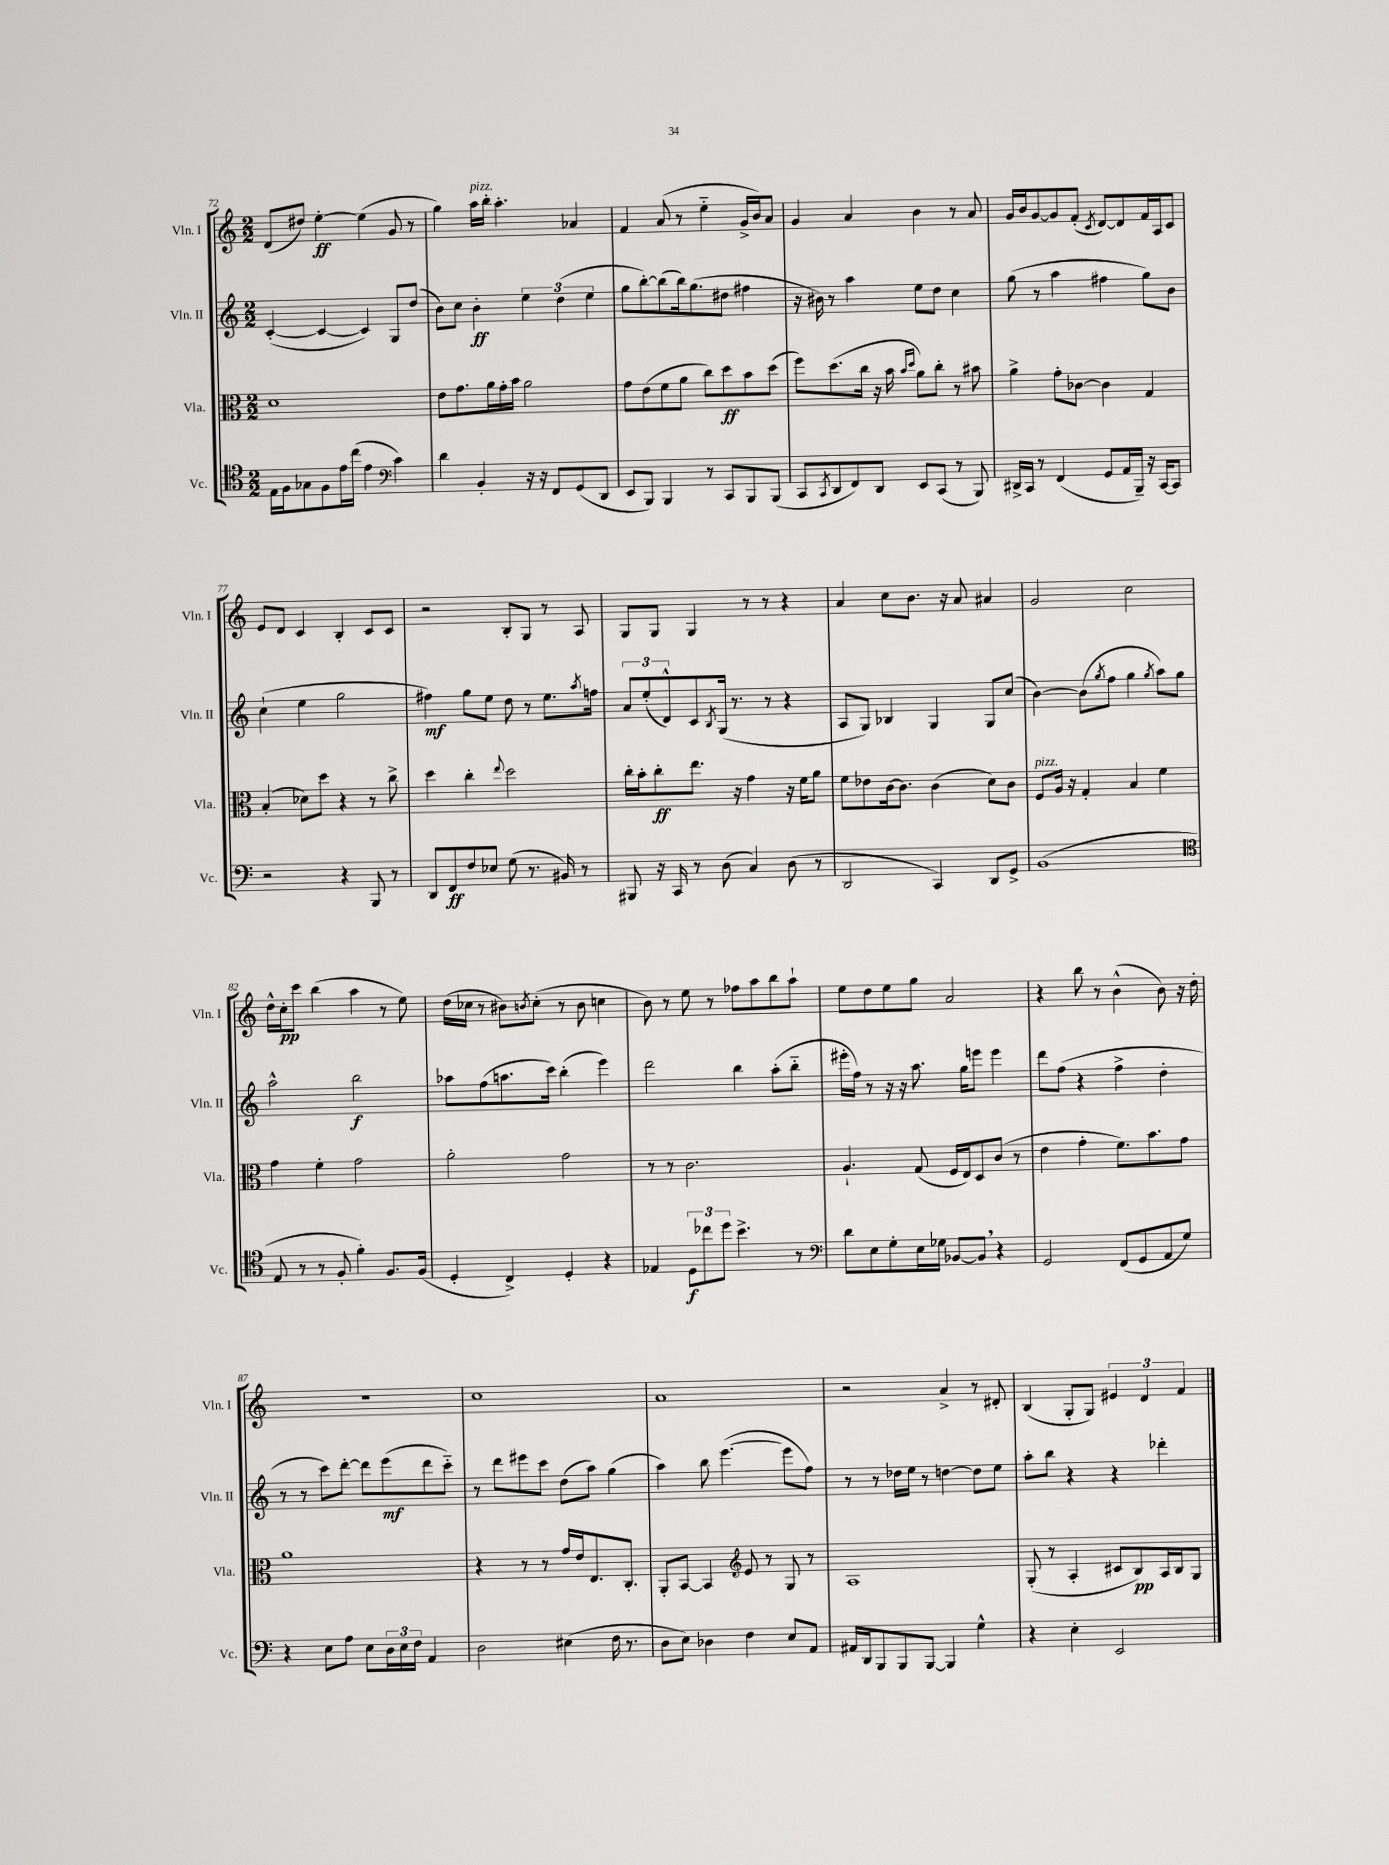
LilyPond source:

<<
\new StaffGroup <<
\new Staff = "s0" \with { instrumentName = "Vln. I" shortInstrumentName = "Vln. I" } {
    \clef treble \key c \major \numericTimeSignature \time 2/2
    d'8( dis''8) e''4~-.\ff e''4( g'8 r8 |
    g''4) a''16^\markup { \italic "pizz." } b''16-. a''4.-. aes'4 |
    f'4 a'8( r8 e''4-_ g'16-> b'16) a'8 |
    g'4 a'4 b'4 r8 a'8 |
    g'16 b'16 g'8~ g'8 f'8-.( \acciaccatura { c'8 } d'8~) d'8 f'16 a16 c'8 |
    e'8 d'8 c'4 b4-. c'8 c'8 |
    r2 b8-. g8 r8 a8 |
    g8 g8 g4 r8 r8 r4 |
    a'4 c''8 b'8. r16 a'8 ais'4 |
    g'2 c''2 |
    d''16-^ c''16-.\pp c'''8 b''4( a''4 r8 e''8) |
    d''16( ces''16 r8 bis'8) \acciaccatura { b'8 } ces''8-.( r8 b'8 c''4 |
    b'8) r8 e''8 r8 fes''8 a''8 b''8 a''8-! |
    e''8 d''8 e''8 g''8 a'2 |
    r4 b''8 r8 b'4-^( b'8) r16 d''16-. |
    R1 |
    c''1 |
    a'1 |
    r2 a'4-> r8 dis'8-. |
    b4( g8-. g8) \tuplet 3/2 { eis'4 d'4 f'4 } \bar "|." |
}
\new Staff = "s1" \with { instrumentName = "Vln. II" shortInstrumentName = "Vln. II" } {
    \clef treble \key c \major \numericTimeSignature \time 2/2
    c'4~-.( c'4~ c'4) g8 d''8( |
    b'8) c''8 b'4-.\ff \tuplet 3/2 { e''4 d''4( e''4 } |
    g''8 b''8~-.) b''8( b''16) g''8.( dis''8 fis''4 |
    r16 bis'16) r8 a''4 e''8 d''8 c''4 |
    g''8( r8 a''4 fis''4 g''8) b'8 |
    c''4-!( e''4 g''2 |
    fis''4\mf) g''8 e''8 d''8 r8 e''8. \acciaccatura { a''8 } f''16 |
    \tuplet 3/2 { a'8 e''8-.( d'8-^) } c'8 \acciaccatura { b8 } g16( r8. r8 r4 |
    a8 g8) bes4 g4 g8 c''8( |
    b'4~) b'8( \acciaccatura { g''8 } f''8 g''4 \acciaccatura { g''8 } a''8) g''8 |
    a''2-^ b''2\f |
    aes''8 f''8( a''8. c'''16) b''4-.( e'''4) |
    d'''2 b''4 a''8-.( b''8-_ |
    eis'''16-. f''16) r8 r16 r16 a''8. g''16 e'''8 e'''4 |
    d'''8 f''8( r4 f''4-> d''4-. |
    r8 r8 c'''8) d'''8~-. d'''8 e'''8\mf( d'''8 c'''8-_) |
    r8 d'''8 eis'''8 c'''8 d''8( a''8) g''4( |
    a''4) b''8 e'''4.~( e'''8 f''8) |
    r8 r8 des''16 e''16 r8 d''4~ d''8 e''8 |
    a''8-. b''8 r4 r4 des'''4-. \bar "|." |
}
\new Staff = "s2" \with { instrumentName = "Vla." shortInstrumentName = "Vla." } {
    \clef alto \key c \major \numericTimeSignature \time 2/2
    d'1 |
    e'8 g'8. a'16 g'16-. b'16 a'2 |
    g'8 e'8( f'8 a'8 c''8) d''8\ff b'8 d''8( |
    f''8) d''8.( c''16 r16 b'16 \grace { b'16 d''16 } a'8) c''8-. r8 bis'8 |
    a'4-> g'8-. ces'8~ ces'4 g4 |
    b4-.( des'8) d''8 r4 r8 c''8-> |
    d''4 c''4-. \appoggiatura { e''8 } d''2 |
    c''16-. b'16-. c''8-.\ff e''8. r16 g'4 r16 f'16 a'8 |
    f'8 ees'8 c'16~ c'8. c'4( d'8) c'8 |
    f8^\markup { \italic "pizz." } a16 r16 g4-. b4 f'4 |
    g'4 f'4-. g'2 |
    a'2-. g'2 |
    r8 r8 c'2. |
    a4.-! g8( f16 e16) d8 c'8( r8 |
    e'4 g'4-. f'8.) b'8. g'8 |
    a'1 |
    r4 r8 r8 g'16 e'16 e8. c8.-. |
    a,8-. b,8~ b,4 \clef treble e'8 r8 g8 r8 |
    a1 |
    g8-.( r8 a4-. cis'8 b8\pp) a16 b16 g8 \bar "|." |
}
\new Staff = "s3" \with { instrumentName = "Vc." shortInstrumentName = "Vc." } {
    \clef tenor \key c \major \numericTimeSignature \time 2/2
    e16 f16 ges8 f8 e'16 c''16( e'4 \clef bass c'4) |
    d'4 b,4-. r16 r16 f,8 g,8( d,8 |
    e,8 b,,8) b,,4 r8 c,8 b,,8 b,,8( |
    c,8 \acciaccatura { c,8 } d,8 f,8) d,8 e,8 c,8( r8 b,,8) |
    dis,16-> c,16 r8 f,4( g,8 a,16 b,,16--) r16 c,16~ c,8 |
    r2 r4 b,,8 r8 |
    d,8 f,8\ff f8 ees8 g8( r8. bis,16) r8 |
    bis,,8 r16 c,16 r8 d8( c4) d8( r8 |
    d,2 c,4) d,8 g,8-> |
    b,1( |
    \clef tenor e8 r8 r8 f8-. f'4-.) f8. f16( |
    d4-. c4->) d4-. r4 |
    ees4 \tuplet 3/2 { d8\f ces''8 d''8 } b'4.-> r8 |
    \clef bass d'8 e8 g8-. e16 ges16 bes,8~ bes,8 \breathe r4 |
    g,2 f,8( g,8 a,8 g8) |
    r4 e8 a8 e8 \tuplet 3/2 { d16 e16 f16 } a,4 |
    d2 eis4( f16 r8. |
    d8 e8) des4 f4 e8 a,8 |
    ais,16 d,16 b,,8 b,,8 b,,8~ b,,4 g4-^ |
    r4 e4-. e,2 \bar "|." |
}
>>
>>
\layout { \context { \Score currentBarNumber = #72 } }
